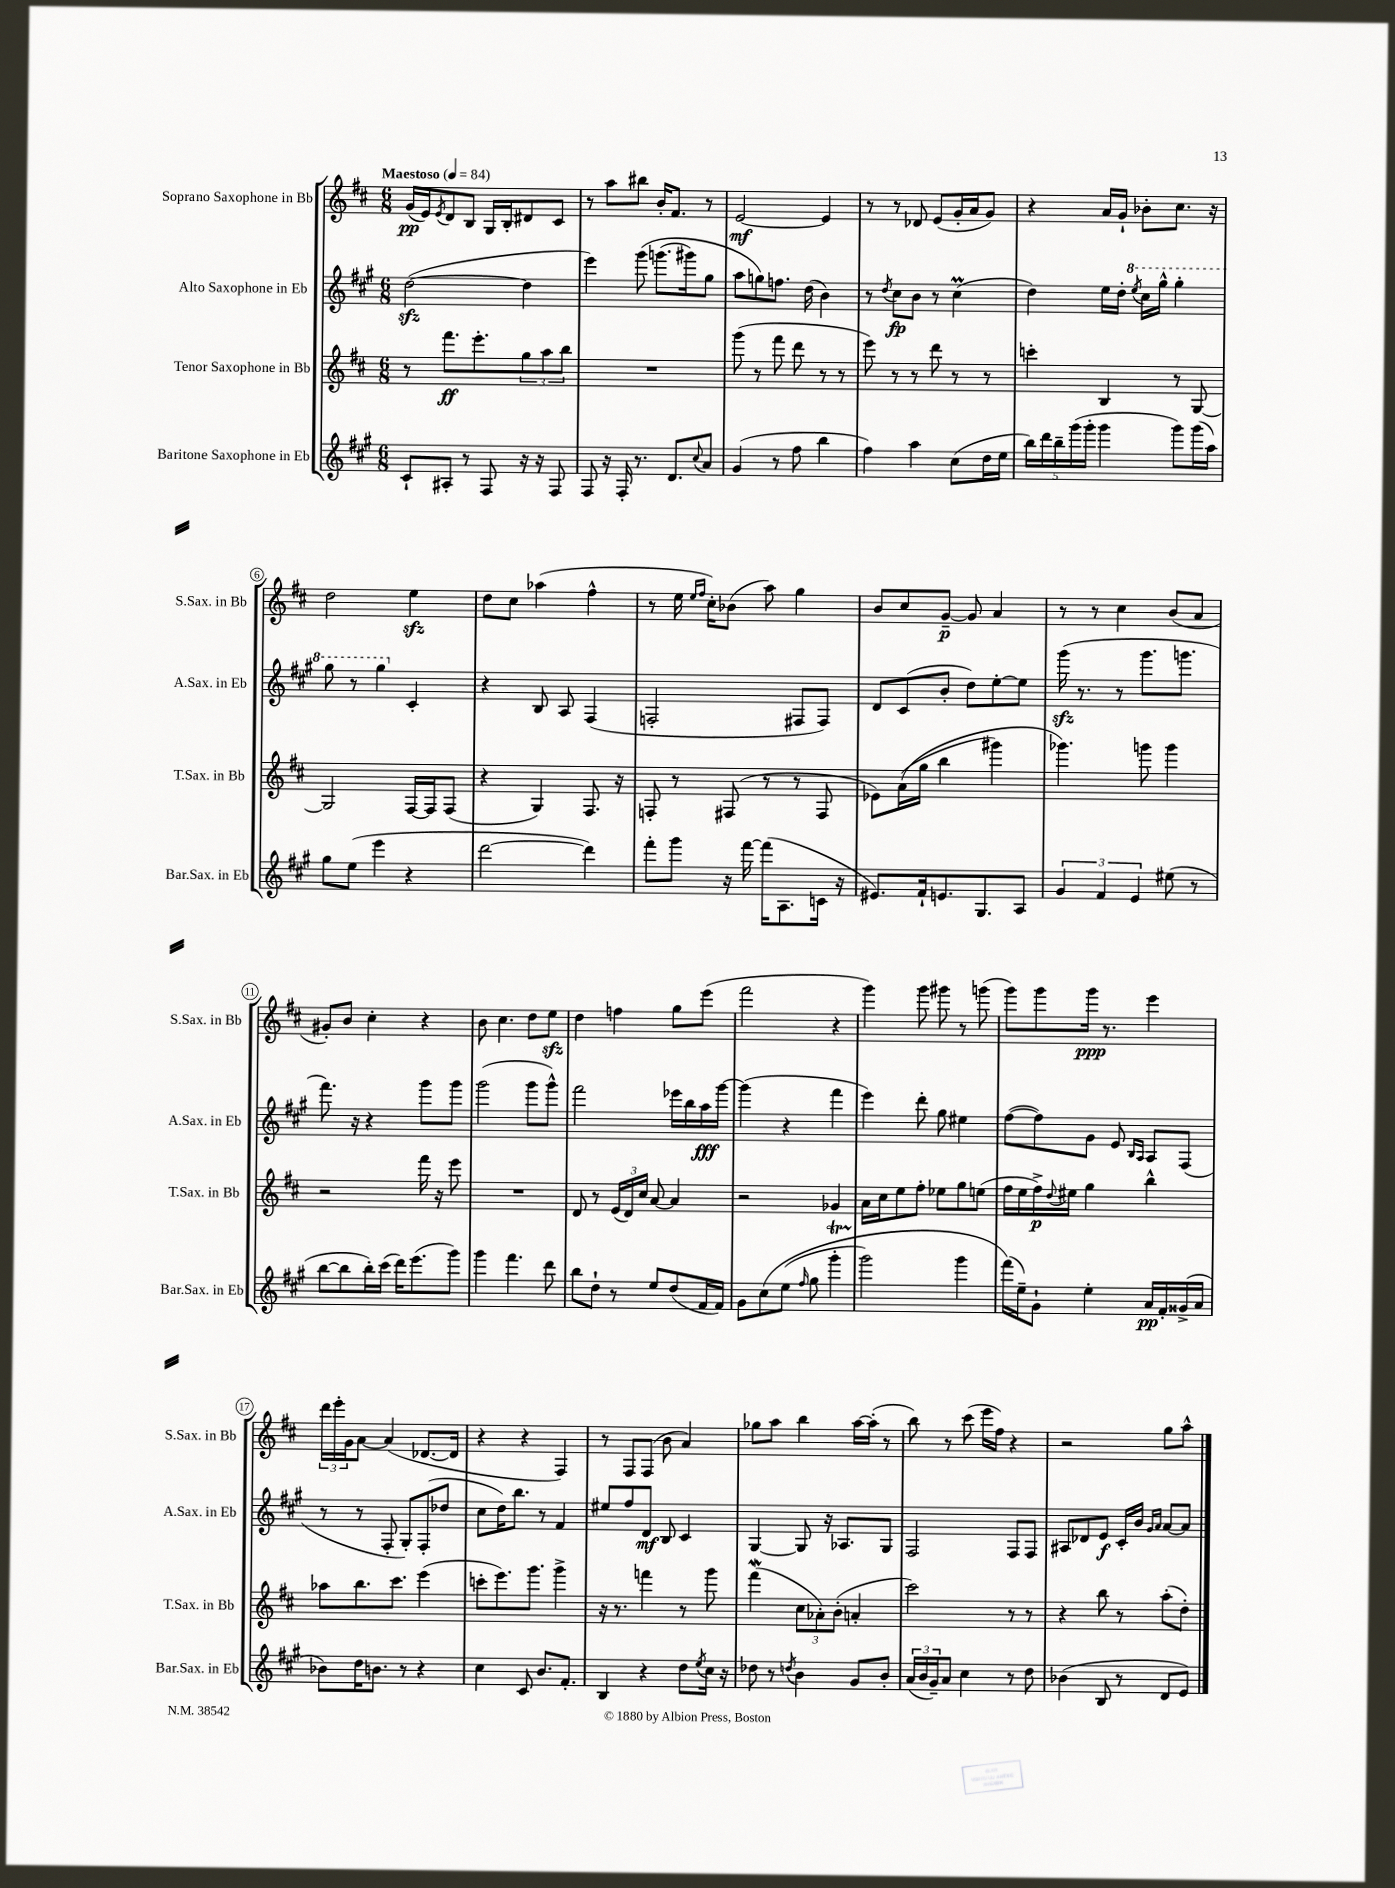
<<
\new StaffGroup <<
\new Staff = "s0" \with { instrumentName = "Soprano Saxophone in Bb" shortInstrumentName = "S.Sax. in Bb" } {
    \clef treble \key d \major \numericTimeSignature \time 6/8 \tempo "Maestoso" 4 = 84
    g'16\pp( e'16) \acciaccatura { e'8 } d'8 b8 g16 b16-. dis'8 cis'8 |
    r8 a''8 bis''8 b'16-. fis'8. r8 |
    e'2~\mf e'4 |
    r8 r8 des'8 e'8( g'16-. a'16 g'8) |
    r4 a'16 g'16-! bes'8-. cis''8. r16 |
    d''2 e''4\sfz |
    d''8 cis''8 aes''4( fis''4-^ |
    r8 e''16 \grace { e''16 fis''16 } cis''16-.) bes'8( a''8) g''4 |
    b'8 cis''8 g'8~--\p g'8 a'4 |
    r8 r8 cis''4 b'8( a'8 |
    gis'8-.) b'8 cis''4-. r4 |
    b'8 cis''4. d''8 e''8\sfz |
    d''4 f''4 g''8 e'''8( |
    fis'''2 r4 |
    g'''4) g'''8 gis'''8 r8 g'''8( |
    g'''8) g'''8 g'''16\ppp r8. e'''4 |
    \tuplet 3/2 { d'''16 e'''16-. g'16 } a'8~ a'4( des'8.~ des'16 |
    r4 r4 fis4) |
    r8 fis8 fis8( b'8 a'4) |
    ges''8 a''8 b''4 a''16~ a''16-.( r8 |
    b''8) r8 cis'''8( e'''16 fis''16) r4 |
    r2 g''8 a''8-^ \bar "|." |
}
\new Staff = "s1" \with { instrumentName = "Alto Saxophone in Eb" shortInstrumentName = "A.Sax. in Eb" } {
    \clef treble \key a \major \numericTimeSignature \time 6/8
    d''2~\sfz( d''4 |
    e'''4) gis'''8\( g'''8.( gis'''16) gis''8 |
    a''8 g''8\) f''8. d''16( b'4) |
    r8 \acciaccatura { d''8 } cis''8\fp b'8 r8 cis''4\prall( |
    d''4) e''16 d''16-. \ottava #1 \acciaccatura { e'''8 } cis'''16 gis'''16-^ gis'''4-. |
    gis'''8 r8 gis'''4 \ottava #0 cis'4-. |
    r4 b8 a8 fis4( |
    f2-. fis8 fis8) |
    d'8 cis'8( b'8-. d''8) e''8~-. e''8 |
    gis'''16\sfz( r8. r8 gis'''8. g'''8. |
    fis'''8.) r16 r4 gis'''8 gis'''8 |
    gis'''2( gis'''8 gis'''8-^) |
    fis'''2 ees'''16 b''16 a''16\fff gis'''16~ |
    gis'''4( r4 fis'''4 |
    e'''4) d'''8-. gis''8 eis''4 |
    fis''8~( fis''8) gis'8 e'8 \grace { b16 a16 } a8 fis8( |
    r8 r8 fis8-. gis8-.) fis8-.( des''8 |
    cis''8 d''16) b''8. r8 fis'4 |
    eis''8 fis''8 d'8\mf b8 cis'4 |
    gis4~ gis8 r16 aes8. gis8 |
    fis2 fis8 fis8 |
    ais8 des'8 e'8\f cis'16-. b'16 \grace { gis'16 a'16 } a'8~ a'8 \bar "|." |
}
\new Staff = "s2" \with { instrumentName = "Tenor Saxophone in Bb" shortInstrumentName = "T.Sax. in Bb" } {
    \clef treble \key d \major \numericTimeSignature \time 6/8
    r8 fis'''8.\ff e'''8.-. \tuplet 3/2 { g''8 a''8 b''8 } |
    R2. |
    g'''8( r8 fis'''8 d'''8 r8 r8 |
    e'''8) r8 r8 d'''8 r8 r8 |
    c'''4-. b4 r8 g8~ |
    g2 fis16~ fis16 fis8( |
    r4 g4) fis8. r16 |
    f8-. r8 fis8( r8 r8 fis8 |
    ees'8) a'16(\( g''16 b''4 gis'''4) |
    ges'''4.\) g'''8 g'''4 |
    r2 fis'''16 r16 e'''8 |
    R2. |
    d'8 r8 \tuplet 3/2 { e'16( d'16) cis''16 } a'8~ a'4 |
    r2 ges'4 |
    a'16 cis''16 e''8 fis''8-. ees''8 g''8 e''8( |
    fis''16 e''16 fis''16->\p) \appoggiatura { d''8 } eis''16 g''4 b''4-^ |
    aes''8 b''8. cis'''8. e'''4( |
    c'''8-. e'''8.) g'''8. g'''4-> |
    r16 r8. f'''4 r8 g'''8 |
    fis'''4\mordent( \tuplet 3/2 { cis''8 aes'8-.) b'8-.( } a'4-. |
    cis'''2) r8 r8 |
    r4 b''8 r8 a''8-.( d''8-.) \bar "|." |
}
\new Staff = "s3" \with { instrumentName = "Baritone Saxophone in Eb" shortInstrumentName = "Bar.Sax. in Eb" } {
    \clef treble \key a \major \numericTimeSignature \time 6/8
    cis'8-! ais8-. r8 fis8 r16 r16 fis8 |
    fis8 r16 fis16-. r8. d'8. \appoggiatura { cis''8 } a'8 |
    gis'4( r8 fis''8 b''4 |
    fis''4) a''4 cis''8( d''16 e''16 |
    \tuplet 5/4 { b''16) d'''16 b''16-- gis'''16( gis'''16-. } gis'''4 gis'''8) gis'''16( a''16) |
    gis''8 e''8( e'''4 r4 |
    d'''2~ d'''4) |
    fis'''8-. gis'''8 r16 fis'''16~ fis'''16( a8. c'16 r16 |
    eis'8.) fis'16-! e'8. gis8. a8 |
    \tuplet 3/2 { gis'4 fis'4 e'4 } eis''8( r8 |
    b''8~ b''8 b''16-.) cis'''16( d'''16) e'''8.( gis'''8) |
    gis'''4 fis'''4. d'''8 |
    b''8 d''8-! r8 e''8 d''8( fis'16 fis'16) |
    gis'8 cis''8\( e''8( \grace { fis''16 } gis''8 gis'''4-.\startTrillSpan |
    gis'''2\stopTrillSpan) gis'''4 |
    fis'''16(\) e''16--) gis'8-! e''4-. a'16\pp fis'16-. gisis'16->( a'16 |
    bes'8) d''16 b'8. r8 r4 |
    cis''4 cis'8 b'8. fis'8.-. |
    b4 r4 d''8 \acciaccatura { e''8 } cis''16 r16 |
    des''8 r8 \acciaccatura { d''8 } b'4 gis'8 b'8-. |
    \tuplet 3/2 { a'16( b'16 gis'16--) } a'8 cis''4 r8 d''8 |
    bes'4( b8 r8 d'8 e'8) \bar "|." |
}
>>
>>
\layout { \context { \Score \override BarNumber.stencil = #(make-stencil-circler 0.1 0.3 ly:text-interface::print) } }
